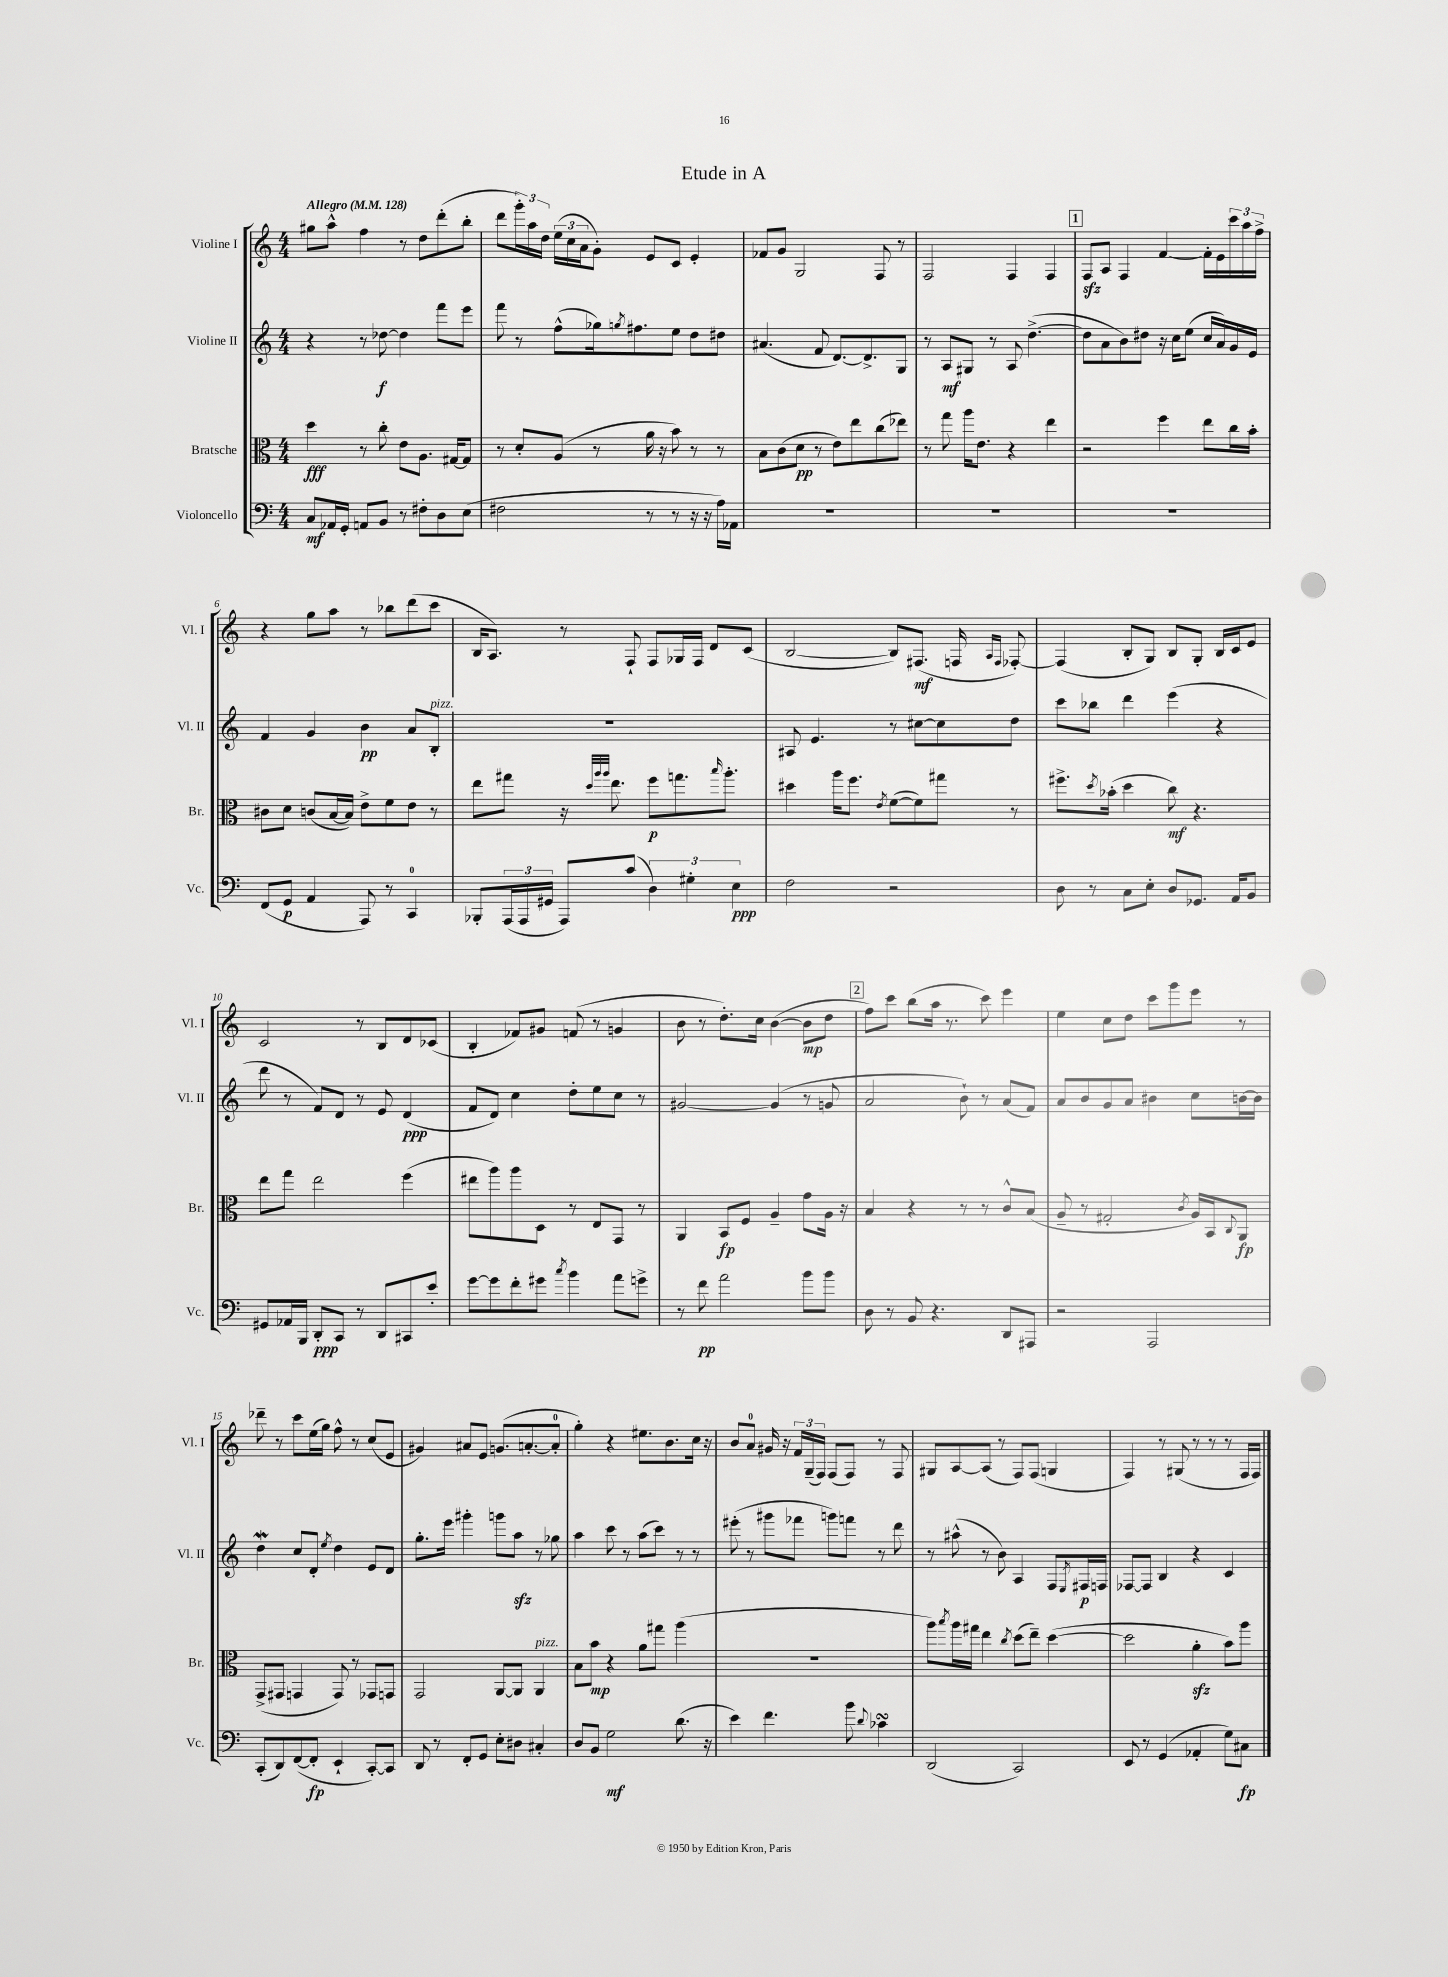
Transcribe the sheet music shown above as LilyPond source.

\header { title = "Etude in A" }
<<
\new StaffGroup <<
\new Staff = "s0" \with { instrumentName = "Violine I" shortInstrumentName = "Vl. I" } {
    \clef treble \key c \major \numericTimeSignature \time 4/4 \tempo "Allegro" 4 = 128
    gis''8 a''8-^ f''4 r8 d''8 d'''8-.( b''8-. |
    d'''8 \tuplet 3/2 { g'''16-.) a''16 d''16 } \tuplet 3/2 { e''16( c''16 a'16 } g'8-.) e'8 c'8 e'4-. |
    fes'8 g'8 g2 f8 r8 |
    f2 f4 f4 |
    \mark \markup { \box "1" } f8\sfz a8 f4 f'4~ f'16-. e'16 \tuplet 3/2 { c'''16 a''16 f''16-> } |
    r4 g''8 a''8 r8 bes''8 d'''8( c'''8 |
    b16 a8.) r8 f8-! f8 ges16 f16 d'8 c'8( |
    b2~ b8) fis8.\mf( f16 \grace { a16 f16 } fes8~-.) |
    fes4( b8-. g8) b8 g8-. b16 c'16 e'8 |
    c'2 r8 b8 d'8 ces'8( |
    b4-. fes'8) gis'8 f'8( r8 g'4 |
    b'8 r8 d''8.-.) c''16 b'4~( b'8\mp d''8 |
    \mark \markup { \box "2" } f''8) c'''8 b''8( a''16 r8. c'''8) e'''4 |
    e''4 c''8 d''8 c'''8 g'''8 e'''8 r8 |
    des'''8-- r8 c'''8 e''16( g''16) f''8-^ r8 c''8( e'8 |
    gis'4) ais'8 e'8 g'8.( a'8.~-. a'8-0-. |
    g''4-.) r4 eis''8. b'8. c''16 r16 |
    b'8 a'8-0 gis'16 r16 \tuplet 3/2 { f'16 g16--( f16) } f8( f8) r8 f8 |
    gis8 a8~ a8( r8 f8) f8( g4 |
    f4) r8 gis8( r8 r8 r8 f16 f16) \bar "|." |
}
\new Staff = "s1" \with { instrumentName = "Violine II" shortInstrumentName = "Vl. II" } {
    \clef treble \key c \major \numericTimeSignature \time 4/4
    r4 r8 des''8~\f des''4 f'''8 e'''8 |
    f'''8 r8 f''8-^( ges''16) \acciaccatura { g''8 } fis''8. e''8 d''8 dis''8 |
    ais'4.( f'8 d'8.~) d'8.-> g8 |
    r8 a8\mf gis8 r8 a8 d''4.~->( |
    \mark \markup { \box "1" } d''8 a'8 b'8) dis''8 r16 c''16 e''8( c''16 a'16) g'16 e'16 |
    f'4 g'4 b'4\pp a'8 b8-.^\markup { \italic "pizz." } |
    R1 |
    ais8 e'4. r8 cis''8~ cis''8 d''8 |
    c'''8 bes''8 d'''4 e'''4( r4 |
    d'''8 r8 f'8) d'8 r8 e'8 d'4\ppp( |
    f'8 d'8) c''4 d''8-. e''8 c''8 r8 |
    gis'2~ gis'4( r8 g'8 |
    \mark \markup { \box "2" } a'2 b'8-!) r8 a'8( f'8) |
    a'8 b'8 g'8 a'8 bis'4 c''8 b'16~ b'16 |
    d''4\mordent c''8 d'8-. \acciaccatura { e''8 } d''4 e'8 d'8 |
    g''8.-. e'''16 gis'''4-. g'''8 a''8\sfz r8 ges''8 |
    a''4 c'''8 r8 a''8( c'''8) r8 r8 |
    eis'''8-.( r8 gis'''8 fes'''8 g'''8) f'''8 r8 d'''8 |
    r8 ais''8-^( r8 b'8) a4 f8 \acciaccatura { e8 } fis16\p f16 |
    fes8~ fes8 b4 r4 c'4 \bar "|." |
}
\new Staff = "s2" \with { instrumentName = "Bratsche" shortInstrumentName = "Br." } {
    \clef alto \key c \major \numericTimeSignature \time 4/4
    d''4\fff r8 c''8-. e'8 a8. gis16~ gis8 |
    r8 d'8-. a8( r8 a'16 r16 b'8) r8 r8 |
    b8 c'8( d'8\pp r8 e'8) e''8 c''8( ees''8) |
    r8 g''8 a''16 e'8. r4 e''4 |
    \mark \markup { \box "1" } r2 f''4 e''8 c''16 b'16-. |
    cis'8 d'8 c'8( b16~ b16) e'8-> f'8 e'8 r8 |
    e''8 gis''8 r16 \grace { d''32 a''32 a''32 } e''8. f''8\p g''8. \grace { b''16 } a''8.-. |
    dis''4 a''16 f''8. \acciaccatura { e'8 } f'8~( f'8) gis''8 r8 |
    fis''8.-> \acciaccatura { d''8 } bes'16-.( d''4 c''8\mf) r4. |
    e''8 g''8 e''2 f''4( |
    eis''8 a''8) a''8 d8 r8 e8 g,8 r8 |
    a,4 b,8\fp f8 a4-- g'8 a16 r16 |
    \mark \markup { \box "2" } b4 r4 r8 r8 c'8-^ b8( |
    a8-- r8 gis2-. \acciaccatura { c'8 } a16) b,16 \appoggiatura { c8 } a,8\fp |
    g,8->( gis,8 g,4 g,8) r8 ges,8 g,8 |
    g,2 a,8~ a,8 a,4^\markup { \italic "pizz." } |
    b8 b'8\mp r4 a'8 gis''8 a''4( |
    R1 |
    a''8) \acciaccatura { b''8 } a''16 gis''16 e''4 \acciaccatura { c''8 } d''8( e''8--) d''4~( |
    d''2 a'4-.\sfz b'8) a''8 \bar "|." |
}
\new Staff = "s3" \with { instrumentName = "Violoncello" shortInstrumentName = "Vc." } {
    \clef bass \key c \major \numericTimeSignature \time 4/4
    c8\mf aes,16 g,16-. a,8 b,8 r8 fis8-. d8 e8( |
    fis2 r8 r8 r16 r16 a16) aes,16 |
    R1 |
    R1 |
    \mark \markup { \box "1" } R1 |
    f,8( g,8\p a,4 a,,8) r8 c,4-0 |
    bes,,8-. \tuplet 3/2 { a,,16( a,,16 gis,16 } a,,8) c'8( \tuplet 3/2 { d4) gis4-. e4\ppp } |
    f2 r2 |
    d8 r8 c8 e8-. d8 ges,8. a,16 b,8 |
    gis,8 aes,16 b,,16 d,8-.\ppp c,8 r8 d,8 cis,8 e'8-. |
    g'8~ g'8 f'8-. gis'8 \acciaccatura { c''8 } b'4 a'8 g'8-> |
    r8 f'8\pp a'2 b'8 b'8 |
    \mark \markup { \box "2" } d8 r8 b,8 r4. d,8 ais,,8 |
    r2 a,,2 |
    c,8-.( d,8) f,8~( f,8-.\fp e,4-! c,8~-.) c,8 |
    d,8 r8 f,8-. g,8 e8-. dis8 cis4-. |
    d8 b,8 g2\mf d'8.( r16 |
    e'4) f'4. b'8 \appoggiatura { d'8 } ces'4\turn |
    d,2( c,2) |
    e,8 r8 g,4( aes,4-. g8) cis8\fp \bar "|." |
}
>>
>>
